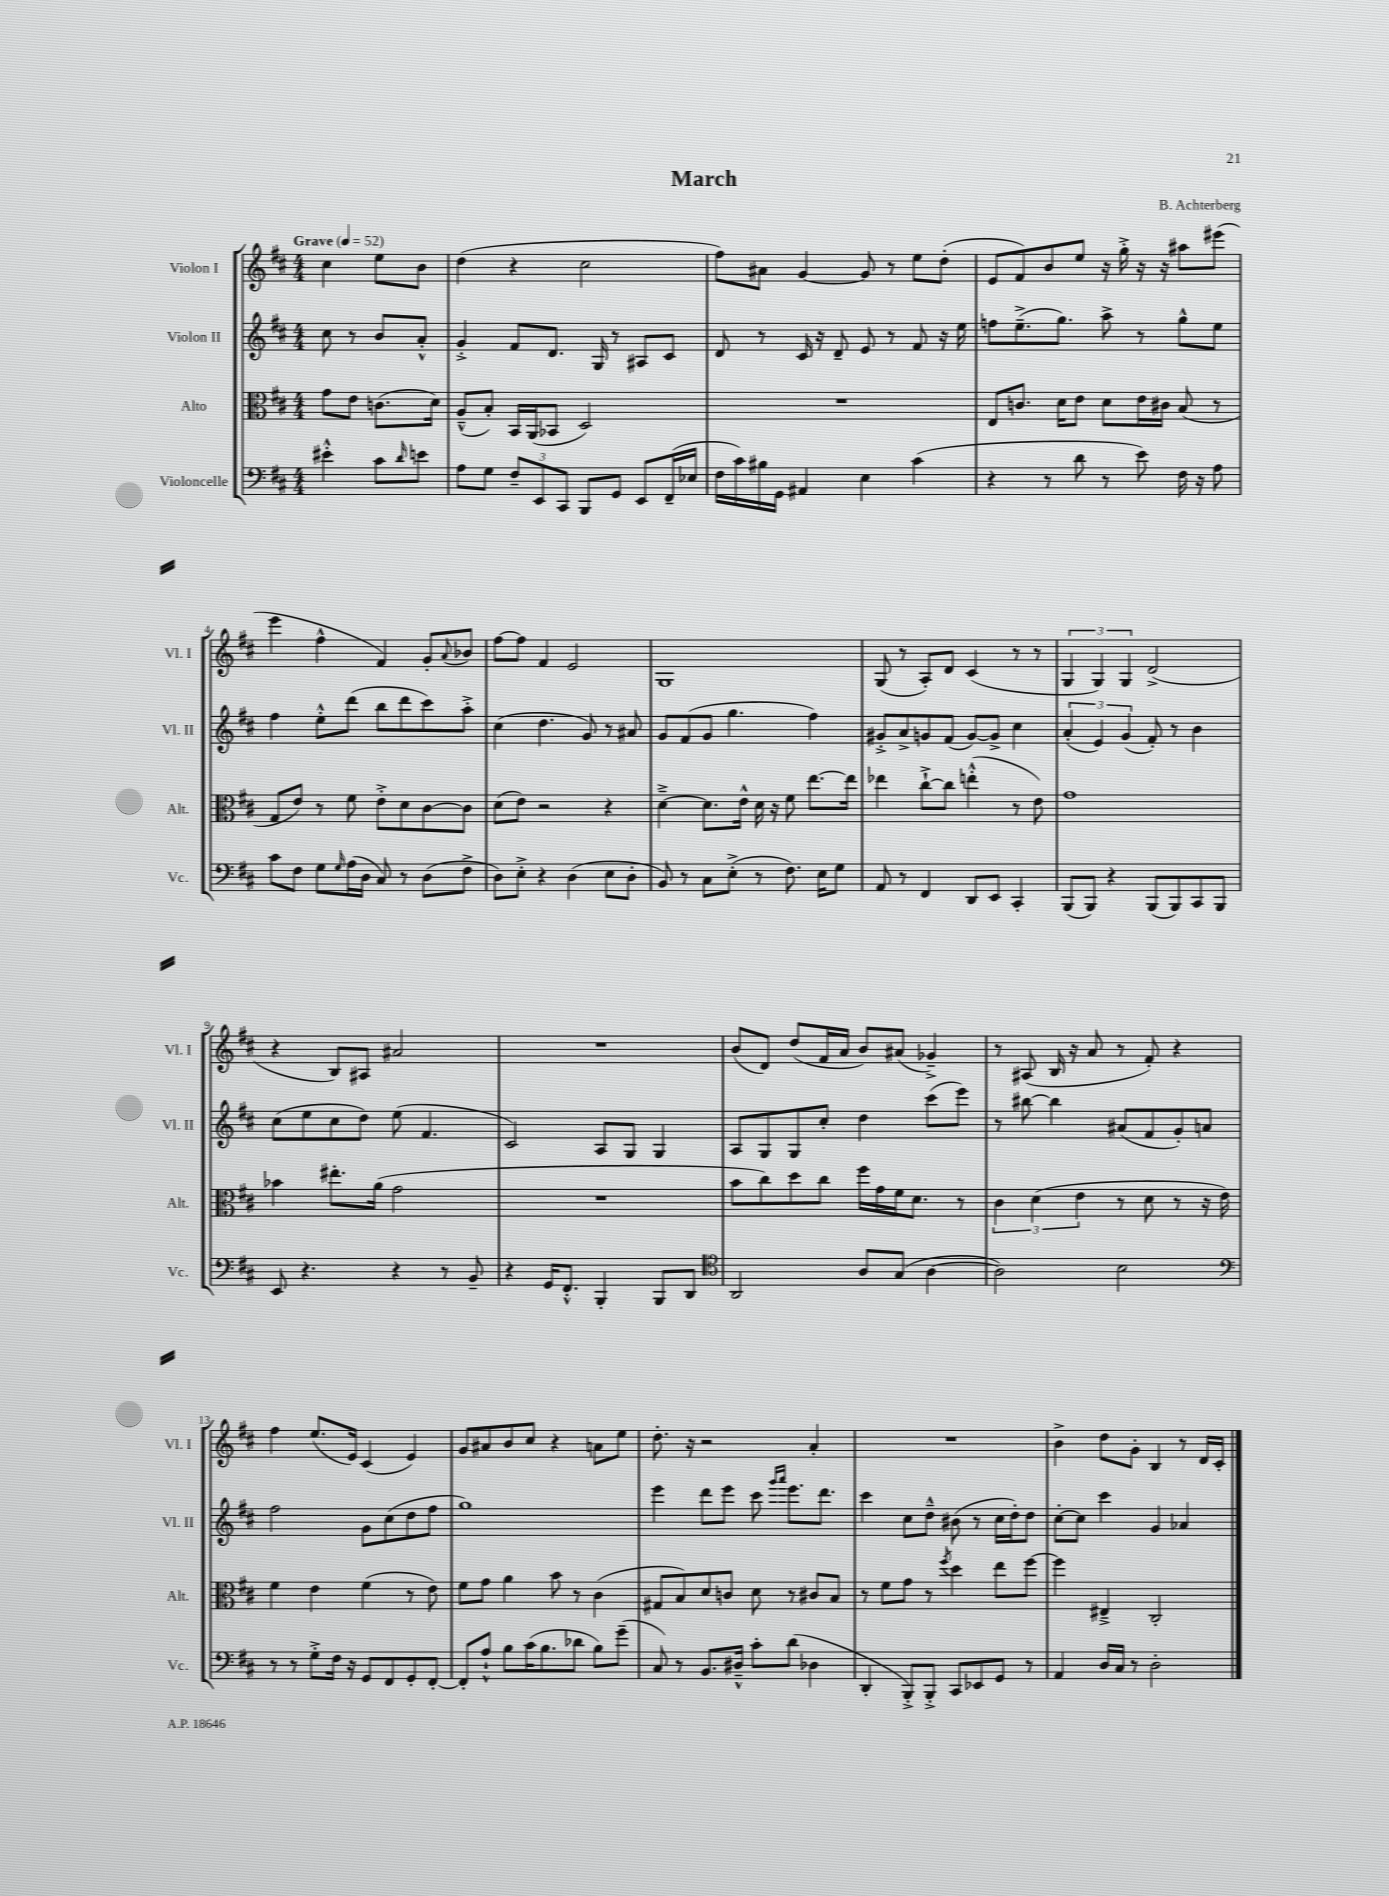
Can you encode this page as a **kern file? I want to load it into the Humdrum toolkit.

**kern	**kern	**kern	**kern
*staff4	*staff3	*staff2	*staff1
*clefF4	*clefC3	*clefG2	*clefG2
*k[f#c#]	*k[f#c#]	*k[f#c#]	*k[f#c#]
*M4/4	*M4/4	*M4/4	*M4/4
*MM52	*MM52	*MM52	*MM52
4e#'^^	8g	8cc#	4cc#
.	8e	8r	.
8c#	(8.c	8b	8ee
16qqd	.	.	.
8e	.	8a'^^	8b
.	16d)	.	.
=	=	=	=
8A	(8A~^^	4g'^	(4dd
8G	8B')	.	.
12F#~	16BB	8f#	4r
.	(16AA	.	.
12EE	.	.	.
.	8BB-	8.d	.
12CC#	.	.	.
8BBB	2D)	.	2cc#
.	.	16G	.
8GG	.	8r	.
8EE	.	8A#	.
(16FF#~	.	8c#	.
16E-	.	.	.
=	=	=	=
16F#	1r	8d	8ff#)
16c#)	.	.	.
16B#	.	8r	8a#
16GG	.	.	.
4AA#	.	16c#	[4g
.	.	16r	.
.	.	8d~	.
4E	.	8e	8g]
.	.	8r	8r
(4c#	.	8f#	8ee
.	.	16r	(8dd'
.	.	16ee	.
=	=	=	=
4r	8E	8ff	8e
.	8.c	(8.ee~^	8f#)
8r	.	.	8b
.	16d	8.gg)	.
8d	8e	.	8ee
8r	8d	8aa^	16r
.	.	.	16gg'^
8e)	16e	8r	16r
.	16c#	.	16r
16F#	(8B	8gg^^	8aa#
16r	.	.	.
8A	8r	8ee	(8eee#
=	=	=	=
8c#	8G	4ff#	4eee
8F#	8e)	.	.
8G	8r	8ee'^^	4ff#^^
16qqG	.	.	.
(16A	8f#	(8ddd	.
16D	.	.	.
8C#)	8e'^	8bb	4f#)
8r	8d	8ddd	.
(8D	[8c#	8ccc#)	8g'
.	.	.	8qqa
8F#^	8c#]	8aa'^	8b-
=	=	=	=
8D)	(8d	(4cc#	[8ff#
8E'^	8e)	.	8ff#]
4r	2r	4.dd	4f#
(4D	.	.	2e
.	.	8g)	.
8E	4r	8r	.
8D'	.	8a#	.
=	=	=	=
8BB)	[4d~^	8g	1G
8r	.	(8f#	.
8C#	8.d]	8g	.
(8E'^	.	4.gg	.
.	16e^^	.	.
8r	16d	.	.
.	16r	.	.
8.F#)	8f#	.	.
.	[8.ee	4ff#)	.
16E	.	.	.
8G	.	.	.
.	16ee]	.	.
=	=	=	=
8AA	4ee-	8g#'^	(8G
8r	.	8a^	8r
4FF#	[8cc#`^	8g	8A')
.	8cc#]	(8f#	8d
8DD	(4ee'^^	[8g)	(4c#
8EE	.	8g^]	.
4CC#'	8r	4cc#	8r
.	8e)	.	8r
=	=	=	=
(8BBB	1g	(6a'	6G
8BBB)	.	.	.
.	.	6e)	6G)
4r	.	.	.
.	.	(6g	6G
(8BBB	.	8f#')	(2d^
8BBB)	.	8r	.
8CC#	.	4b	.
8BBB	.	.	.
=	=	=	=
8EE	4b-	(8cc#	4r
4.r	.	8ee	.
.	8.ee#'	8cc#	8B)
.	.	8dd)	8A#
.	(16a	.	.
4r	2g	(8ee	2a#
.	.	4.f#	.
8r	.	.	.
8BB~	.	.	.
=	=	=	=
4r	1r	2c#)	1r
16GG	.	.	.
8.FF#'^^	.	.	.
4BBB'	.	8A	.
.	.	8G	.
8BBB	.	4G	.
8DD	.	.	.
=	=	=	=
*clefC4	*	*	*
2AA	8b	8A	(8b
.	8cc#)	8G	8d)
.	8dd	8G	(8dd
.	8cc#	8cc#'	16f#
.	.	.	16a
8A	16ff#	4dd	8b)
.	16g	.	.
(8G	16f#	.	(8a#
.	8.d	.	.
[4A	.	(8ccc#	4g-~^)
.	8r	8eee)	.
=	=	=	=
2A])	6c#	8r	8r
.	.	[8bb#	(8A#
.	(6d	.	.
.	.	4bb#]	16B
.	.	.	16r
.	6e	.	.
.	.	.	8a
2B	8r	(8a#	8r
.	8d	8f#	8f#')
.	8r	8g')	4r
.	16r	8a	.
.	16e)	.	.
=	=	=	=
*clefF4	*	*	*
8r	4f#	2ff#	4ff#
8r	.	.	.
8G'^	4e	.	(8.ee
16F#	.	.	.
16r	.	.	16e)
8GG	(4f#	8g	(4c#
8FF#	.	(8cc#	.
8GG'	8r	8dd	4e)
[8FF#'	8e)	8ff#	.
=	=	=	=
8FF#']	8f#	1gg)	8g
8A`^^	8g	.	8a#
8B	4a	.	8b
(16c#	.	.	8cc#
8.B	.	.	.
.	8b	.	4r
8d-	8r	.	.
8B)	(4c#	.	8a
(8g~	.	.	8ee
=	=	=	=
8C#)	8G#	4eee	8.dd'
8r	8B)	.	.
.	.	.	16r
8.BB	8d	8ddd	2r
.	8c	8eee	.
16D#~^^	.	.	.
8c#'	8d	8ccc#	.
.	.	16qqggg	.
.	.	16qqaaa	.
(8d	8r	8.eee	.
4D-	8c#	.	4a'
.	.	8.ddd	.
.	8B	.	.
=	=	=	=
4DD'	8r	4ccc#	1r
.	8f#	.	.
8BBB'^)	8g	8cc#	.
8BBB'^	8r	8dd~^^	.
.	8qff#	.	.
8CC#	4dd	(8b#	.
8EE-	.	8r	.
8GG	8ee	16cc#	.
.	.	16dd')	.
8r	[8ff#	8dd	.
=	=	=	=
4AA	4ff#]	[8cc#'	4b^
.	.	8cc#]	.
16D	4E#~^	4ccc#	8dd
16C#	.	.	.
8r	.	.	8g'
2D'	2C#'	4g	4B
.	.	4a-	8r
.	.	.	16d
.	.	.	16c#'
==	==	==	==
*-	*-	*-	*-
